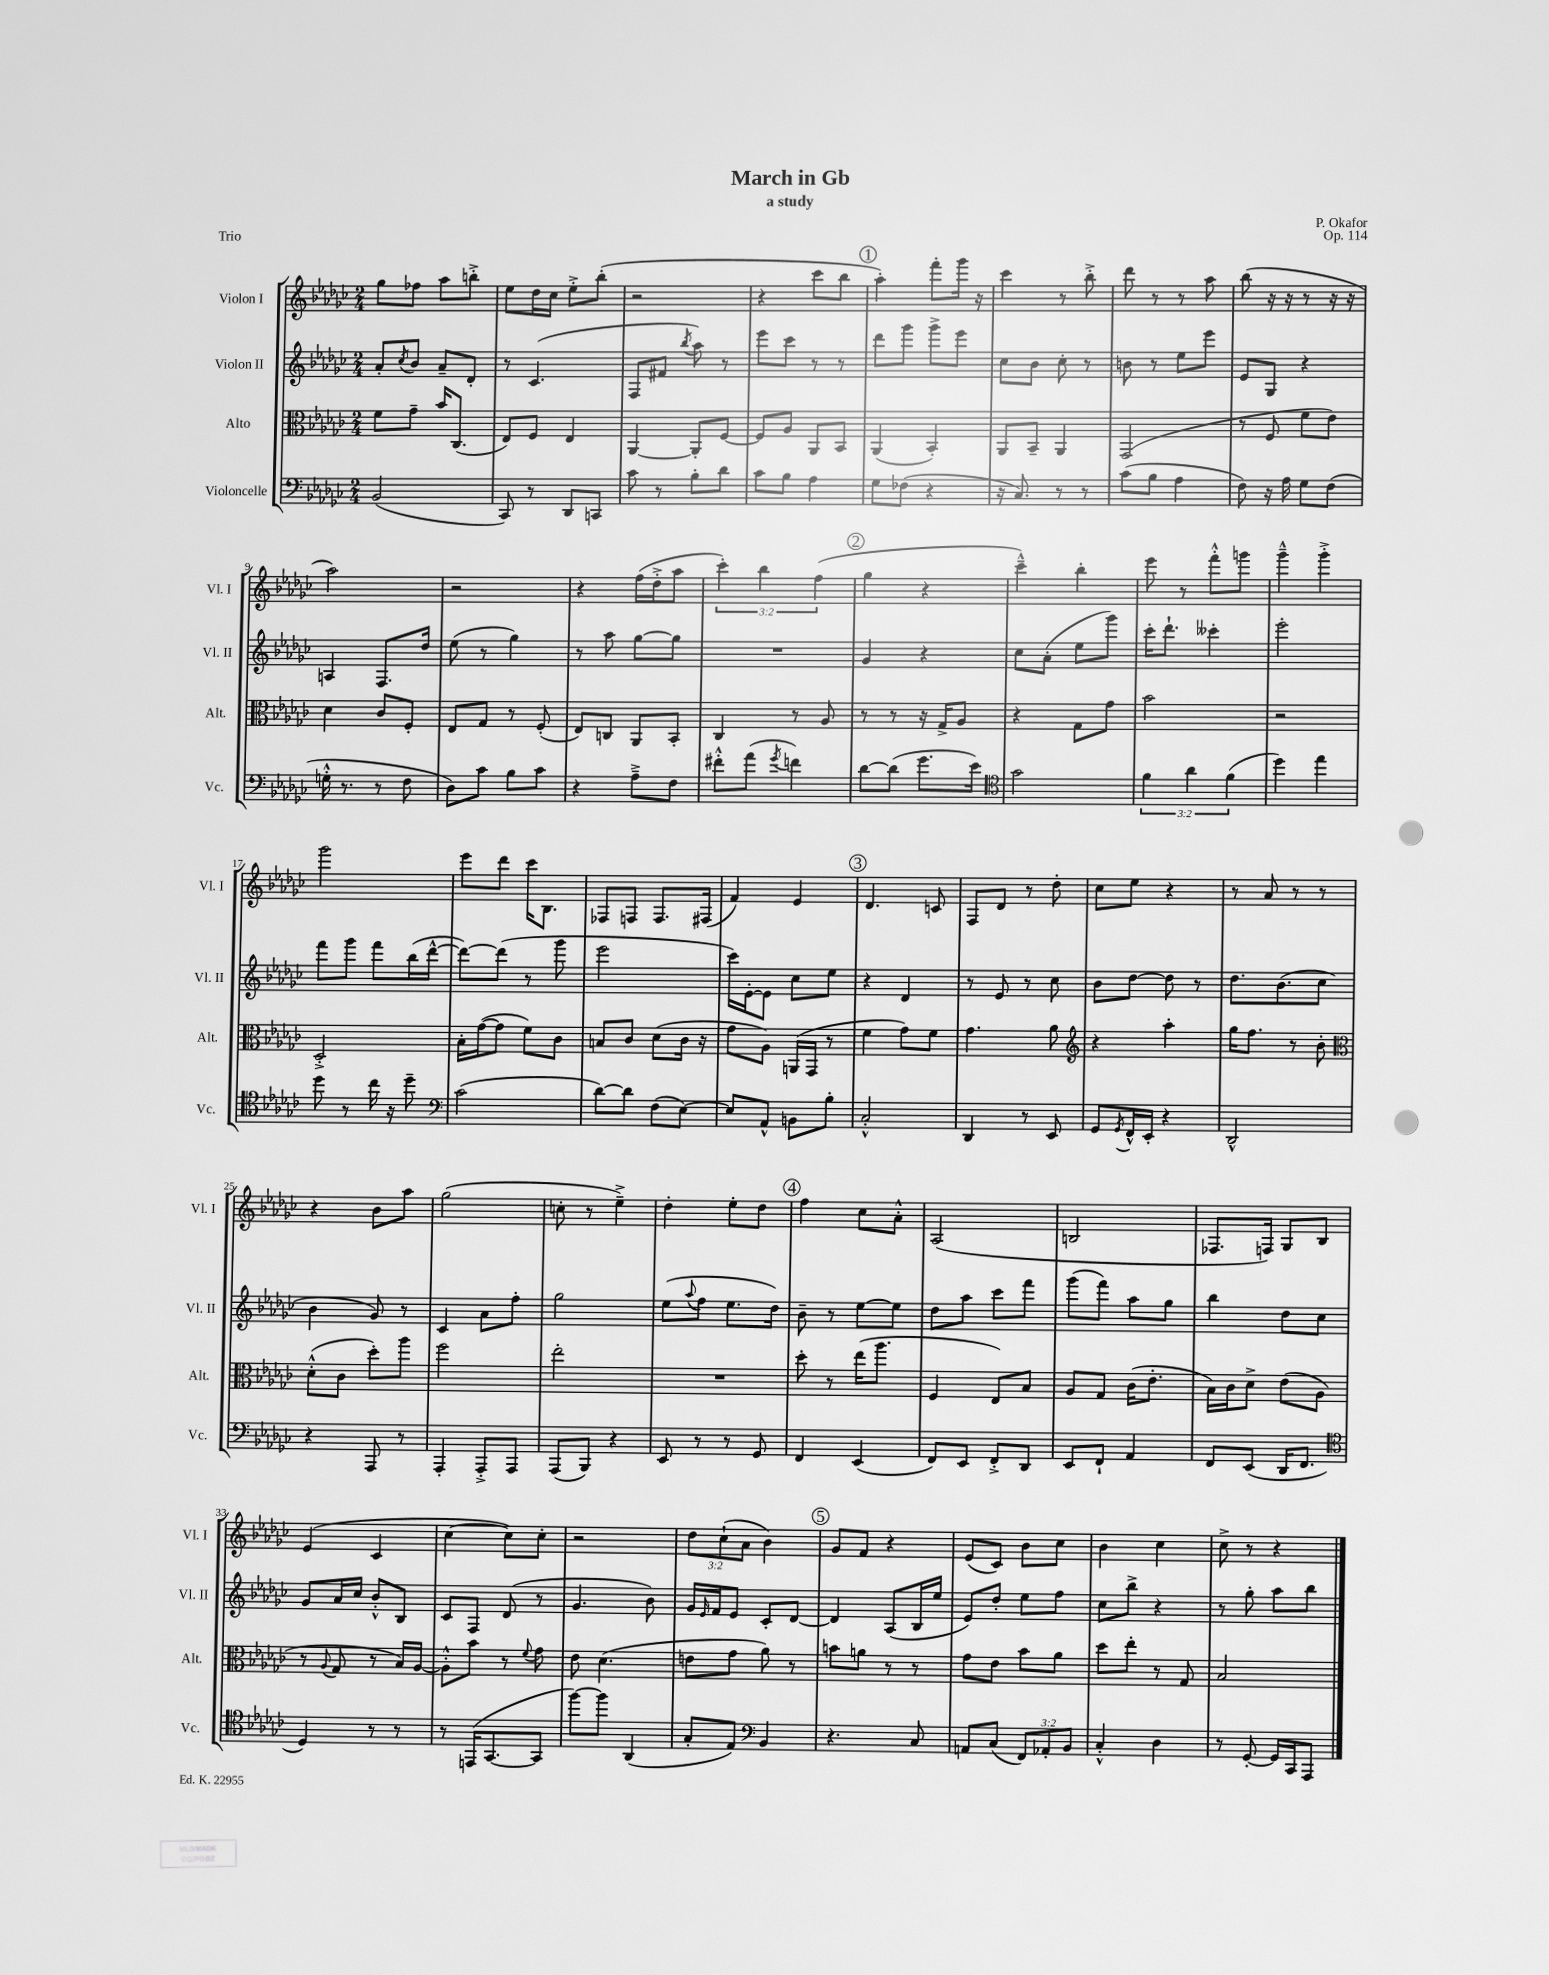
\header { title = "March in Gb" composer = "P. Okafor" subtitle = "a study" opus = "Op. 114" piece = "Trio" }
<<
\new StaffGroup <<
\new Staff = "s0" \with { instrumentName = "Violon I" shortInstrumentName = "Vl. I" } {
    \clef treble \key ges \major \numericTimeSignature \time 2/4 \override Staff.TupletNumber.text = #tuplet-number::calc-fraction-text
    ges''8 fes''8 aes''8 b''8-.-> |
    ees''8 des''16 ces''16 ees''8-.-> bes''8-.( |
    r2 |
    r4 ces'''8 bes''8 |
    \mark \markup { \circle "1" } aes''4-.) f'''8-. ges'''16 r16 |
    ces'''4 r8 bes''8-.-> |
    des'''8 r8 r8 aes''8 |
    bes''8( r16 r16 r8 r16 r16 |
    aes''2) |
    r2 |
    r4 f''16( des''16-.-> aes''8 |
    \tuplet 3/2 { ces'''4-.) bes''4 f''4( } |
    \mark \markup { \circle "2" } ges''4 r4 |
    ces'''4---^) bes''4-. |
    ees'''8 r8 f'''8-.-^ g'''8 |
    ges'''4---^ ges'''4-.-> |
    ges'''2 |
    ees'''8 des'''8 ces'''16 bes8. |
    fes8 f8 f8. fis16( |
    f'4) ees'4 |
    \mark \markup { \circle "3" } des'4. c'8 |
    f8 des'8 r8 des''8-. |
    ces''8 ees''8 r4 |
    r8 aes'8 r8 r8 |
    r4 bes'8 aes''8 |
    ges''2( |
    c''8-. r8 ees''4--->) |
    des''4-. ees''8-. des''8 |
    \mark \markup { \circle "4" } f''4 ces''8 aes'8-.-^ |
    aes2( |
    b2 |
    fes8. f16) ges8 bes8 |
    ees'4( ces'4 |
    ces''4~ ces''8) ces''8-. |
    r2 |
    \tuplet 3/2 { des''8 ces''8-!( aes'8 } bes'4) |
    \mark \markup { \circle "5" } ges'8 f'8 r4 |
    ees'8( ces'8) bes'8 ces''8 |
    bes'4 ces''4 |
    ces''8-> r8 r4 \bar "|." |
}
\new Staff = "s1" \with { instrumentName = "Violon II" shortInstrumentName = "Vl. II" } {
    \clef treble \key ges \major \numericTimeSignature \time 2/4
    aes'8-. \acciaccatura { ces''8 } bes'8 aes'8-- des'8-. |
    r8 ces'4.( |
    f8 fis'8 \acciaccatura { bes''8 } aes''8) r8 |
    ees'''8 ces'''8 r8 r8 |
    \mark \markup { \circle "1" } des'''8 ges'''8 ges'''8-> ees'''8 |
    ces''8 bes'8 ces''8-. r8 |
    b'8 r8 ees''8 ees'''8 |
    ees'8 ges8 r4 |
    a4 f8. des''16 |
    ees''8( r8 ges''4) |
    r8 aes''8 ges''8~ ges''8 |
    R2 |
    \mark \markup { \circle "2" } ges'4 r4 |
    ces''8 aes'8-.( ees''8 ges'''8) |
    ces'''16-. des'''8.-! ceses'''4-. |
    ees'''2-. |
    f'''8 ges'''8 f'''8 bes''16( des'''16~-^ |
    des'''8~) des'''8( r8 ges'''8 |
    ees'''2 |
    ces'''16) ees'16~-. ees'8 ces''8 ees''8 |
    \mark \markup { \circle "3" } r4 des'4 |
    r8 ees'8 r8 ces''8 |
    bes'8 des''8~ des''8 r8 |
    des''8. bes'8.( ces''8 |
    bes'4 ges'8) r8 |
    ces'4 aes'8 f''8-. |
    ges''2 |
    ees''8( \appoggiatura { aes''8 } f''8 ees''8. des''16) |
    \mark \markup { \circle "4" } bes'8-- r8 ees''8~ ees''8 |
    des''8 aes''8 ces'''8 f'''8 |
    ges'''8( f'''8) aes''8 ges''8 |
    bes''4 des''8 ces''8 |
    ges'8 aes'16 ces''16 bes'8-.-^ bes8 |
    ces'8 f8 des'8( r8 |
    ges'4. bes'8) |
    ges'16 \grace { ees'16 } f'16 ees'8 ces'8-. des'8~ |
    \mark \markup { \circle "5" } des'4 aes8( bes16 ees''16 |
    ees'8) des''8-. ees''8 f''8 |
    ces''8 bes''8-> r4 |
    r8 ges''8-. aes''8 bes''8 \bar "|." |
}
\new Staff = "s2" \with { instrumentName = "Alto" shortInstrumentName = "Alt." } {
    \clef alto \key ges \major \numericTimeSignature \time 2/4
    f'8 ges'8-- bes'16 ces8.( |
    ees8) f8 ees4 |
    aes,4~ aes,8-. f8~ |
    f8 aes8 aes,8 bes,8 |
    \mark \markup { \circle "1" } aes,4( bes,4-.) |
    aes,8 bes,8-- aes,4 |
    ges,2( |
    r8 f8 f'8 ees'8) |
    des'4 ces'8 f8-. |
    ees8 ges8 r8 f8-.( |
    ees8) c8 aes,8 bes,8-. |
    ces4 r8 aes8 |
    \mark \markup { \circle "2" } r8 r8 r16 ges16-> aes8 |
    r4 ges8 ges'8 |
    bes'2 |
    r2 |
    des2-.-> |
    bes16-. ges'16~( ges'8 f'8) ces'8 |
    b8 ces'8 des'8( ces'16 r16 |
    ges'8 aes8) a,16( ges,16 r8 |
    \mark \markup { \circle "3" } f'4 ges'8) f'8 |
    ges'4. aes'8 |
    \clef treble r4 aes''4-. |
    ges''16 f''8. r8 bes'8-. |
    \clef alto des'8-.-^( ces'8 des''8-.) aes''8 |
    f''2 |
    ees''2-. |
    R2 |
    \mark \markup { \circle "4" } des''8-. r8 ees''16( aes''8. |
    f4 ees8) bes8 |
    aes8 ges8 ces'16( ees'8.-. |
    bes16) ces'16 des'8-> ees'8( aes8 |
    r8 \appoggiatura { aes8 } ges8 r8 bes16) aes16~ |
    aes8-.-^ bes'8 r8 \appoggiatura { f'8 } ges'8 |
    ees'8 des'4.( |
    e'8 ges'8 aes'8) r8 |
    \mark \markup { \circle "5" } b'8 a'8 r8 r8 |
    ges'8 ees'8 bes'8 aes'8 |
    des''8 ees''8-. r8 ges8 |
    bes2 \bar "|." |
}
\new Staff = "s3" \with { instrumentName = "Violoncelle" shortInstrumentName = "Vc." } {
    \clef bass \key ges \major \numericTimeSignature \time 2/4 \override Staff.TupletNumber.text = #tuplet-number::calc-fraction-text
    bes,2( |
    ces,8) r8 des,8 c,8 |
    ces'8 r8 bes8-. des'8 |
    ces'8 bes8 aes4 |
    \mark \markup { \circle "1" } ges8 fes8( r4 |
    r16 ces8.) r8 r8 |
    ces'8( bes8 aes4 |
    f8) r16 aes16 ges8 f8( |
    g16-.-^ r8. r8 f8 |
    des8) ces'8 bes8 ces'8 |
    r4 aes8---> f8 |
    fis'8-.-^ aes'8( \acciaccatura { ges'8 } f'4) |
    \mark \markup { \circle "2" } des'8~ des'8( ges'8. ees'16) |
    \clef tenor ges'2 |
    \tuplet 3/2 { f'4 aes'4 f'4( } |
    des''4) ees''4 |
    des''8 r8 ces''16 r16 des''8-- |
    \clef bass ces'2( |
    des'8~) des'8 f8( ees8~) |
    ees8 aes,8-^ b,8 bes8-. |
    \mark \markup { \circle "3" } ces2-.-^ |
    des,4 r8 ees,8 |
    ges,8 \acciaccatura { ges,8 } f,16-^ ees,16-. r4 |
    des,2-^ |
    r4 aes,,8 r8 |
    aes,,4-. aes,,8-.-> aes,,8 |
    aes,,8( bes,,8) r4 |
    ees,8 r8 r8 ges,8 |
    \mark \markup { \circle "4" } f,4 ees,4( |
    f,8) ees,8 f,8-.-> des,8 |
    ees,8 f,8-! aes,4 |
    f,8 ees,8( des,16 f,8. |
    \clef tenor des4) r8 r8 |
    r8 e,16( ges,8.~ ges,8 |
    f''8~) f''8 aes,4( |
    ges8-. ees8) \clef bass bes,4 |
    \mark \markup { \circle "5" } r4. ces8 |
    a,8 ces8( \tuplet 3/2 { f,8) aes,8-. bes,8 } |
    ces4-.-^ des4 |
    r8 ges,8~-. ges,16 ces,16 aes,,8 \bar "|." |
}
>>
>>
